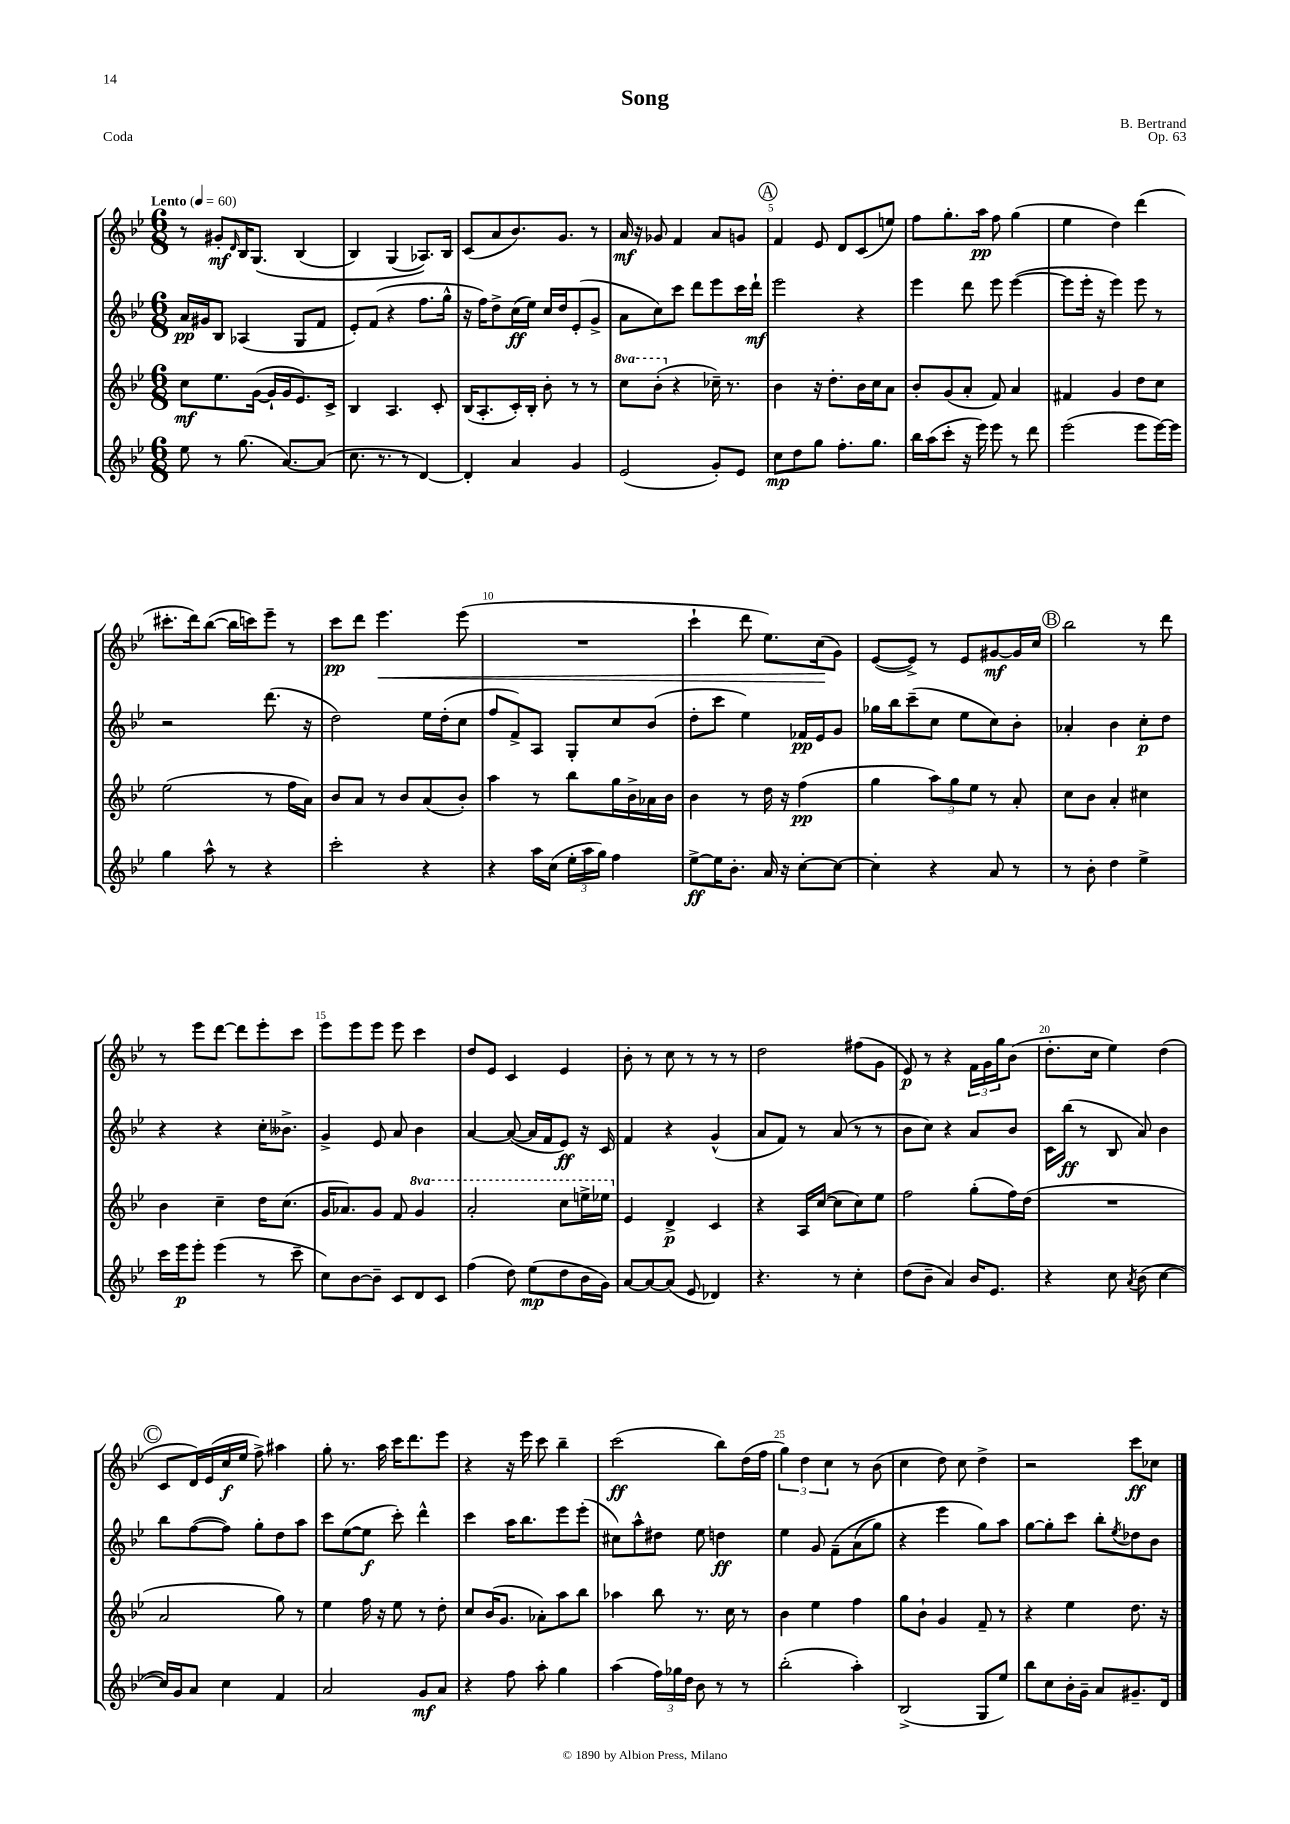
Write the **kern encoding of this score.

**kern	**dynam	**kern	**dynam	**kern	**dynam	**kern	**dynam
*part4	*part4	*part3	*part3	*part2	*part2	*part1	*part1
*staff4	*staff4	*staff3	*staff3	*staff2	*staff2	*staff1	*staff1
*clefG2	*	*clefG2	*	*clefG2	*	*clefG2	*
*k[b-e-]	*	*k[b-e-]	*	*k[b-e-]	*	*k[b-e-]	*
*M6/8	*	*M6/8	*	*M6/8	*	*M6/8	*
*MM60	*	*MM60	*	*MM60	*	*MM60	*
=1	=1	=1	=1	=1	=1	=1	=1
!	!	!	!	!	!	!LO:TX:a:B:t=Lento	!
8ee-\	.	8cc\L	mf	16a/LL	pp	8r	.
.	.	.	.	16g#X/J	.	.	.
8r	.	8.ee-\	.	8B-/J	.	8g#X'/L	mf
.	.	.	.	.	.	16qqd/	.
(8.gg\	.	.	.	(4A-X/	.	16B-/K	.
.	.	([16g\Jk	.	.	.	(8.G/J	.
.	.	16g`/LL]	.	.	.	.	.
[8.a/L)	.	16g/J	.	.	.	.	.
.	.	8.e-/)	.	8G/L	.	(4B-/	.
(8a/J]	.	.	.	8f/J	.	.	.
.	.	16c^/Jk	.	.	.	.	.
=2	=2	=2	=2	=2	=2	=2	=2
8.cc\	.	4B-/	.	8e-'/L)	.	4B-/)	.
.	.	.	.	(8f/J	.	.	.
8.r	.	.	.	.	.	.	.
.	.	4.A/	.	4r	.	(4G/	.
8r	.	.	.	.	.	.	.
[4d/)	.	.	.	8.ff\L	.	8.A-X/L))	.
.	.	8c'/	.	.	.	.	.
.	.	.	.	16gg^^\Jk	.	16B-/Jk	.
=3	=3	=3	=3	=3	=3	=3	=3
4d'/]	.	(16B-/KL	.	16r	.	(8c/L	.
.	.	8.A'/	.	16ff\KL)	.	.	.
.	.	.	.	8dd^\	.	8a/	.
4a/	.	16c'/L)	.	(16cc\L	ff	8.b-/)	.
.	.	16B-'/JJ	.	16ee-\JJ)	.	.	.
.	.	8b-'\	.	16cc/LL	.	.	.
.	.	.	.	16dd/J	.	8.g/J	.
4g/	.	8r	.	(8e-'/	.	.	.
.	.	8r	.	8g^/J	.	8r	.
=4	=4	=4	=4	=4	=4	=4	=4
*	*	*8va	*	*	*	*	*
(2e-/	.	8ccc\L	.	8a\L	.	16a/	mf
.	.	.	.	.	.	16r	.
.	.	(8bb-'\J	.	8cc\)	.	8g-X/	.
*	*	*X8va	*	*	*	*	*
.	.	4r	.	8ccc\J	.	4f/	.
.	.	.	.	8ddd\L	.	.	.
8g'/L)	.	16cc-X~\)	.	8eee-\	.	8a/L	.
.	.	8.r	.	.	.	.	.
8e-/J	.	.	.	16ccc\L	.	8gn/J	.
.	.	.	.	16ddd`\JJ	mf	.	.
!!LO:REH:place=s1:t=A
=5	=5	=5	=5	=5	=5	=5	=5
8cc\L	mp	4b-\	.	2eee-\	.	4f/	.
8dd\	.	.	.	.	.	.	.
8gg\J	.	16r	.	.	.	8e-/	.
.	.	8.dd'\L	.	.	.	.	.
8.ff'\L	.	.	.	.	.	8d/L	.
.	.	16b-\L	.	4r	.	(8c/	.
8.gg\J	.	16cc\J	.	.	.	.	.
.	.	8a\J	.	.	.	8een/J)	.
=6	=6	=6	=6	=6	=6	=6	=6
16bb-\LL	.	8b-'/L	.	4eee-\	.	8ff\L	.
(16aa\J	.	.	.	.	.	.	.
8ccc'\J	.	(8g/	.	.	.	8.gg'\	.
16r	.	8a'/J	.	8ddd\	.	.	.
16eee-\)	.	.	.	.	.	16aa\Jk	pp
8eee-\	.	8f/)	.	8eee-\	.	8ff\	.
8r	.	4a/	.	([4eee-\	.	(4gg\	.
8ddd\	.	.	.	.	.	.	.
=7	=7	=7	=7	=7	=7	=7	=7
(2eee-\	.	4f#X/	.	8eee-\L]	.	4ee-\	.
.	.	.	.	16eee-'\Jk	.	.	.
.	.	.	.	16r	.	.	.
.	.	4g/	.	4eee-\)	.	4dd\)	.
8eee-\L	.	8dd\L	.	8eee-\	.	(4ddd\	.
[16eee-\L)	.	8cc\J	.	8r	.	.	.
16eee-\JJ]	.	.	.	.	.	.	.
!!LO:LB:g=z
=8	=8	=8	=8	=8	=8	=8	=8
4gg\	.	(2ee-\	.	2r	.	8.ccc#X'\L	.
.	.	.	.	.	.	16ddd\k)	.
8aa^^\	.	.	.	.	.	([8bb-\J	.
8r	.	.	.	.	.	16bb-\LL]	.
.	.	.	.	.	.	16cccn\J)	.
4r	.	8r	.	(8.ddd\	.	8eee-~\J	.
.	.	16ff\LL	.	.	.	8r	.
.	.	16a\JJ)	.	16r	.	.	.
=9	=9	=9	=9	=9	=9	=9	=9
2ccc'\	.	8b-/L	.	2dd\)	.	8ccc\L	pp
.	.	8a/J	.	.	.	8ddd\J	.
!	!	!	!	!	!	!	!LO:HP:b
.	.	8r	.	.	.	4.eee-\	<
.	.	8b-/L	.	.	.	.	.
4r	.	(8a/	.	16ee-\LL	.	.	.
.	.	.	.	(16dd'\J	.	.	.
.	.	8b-'/J)	.	8cc\J	.	(8eee-\	.
=10	=10	=10	=10	=10	=10	=10	=10
4r	.	4aa\	.	8ff/L	.	2.r	.
.	.	.	.	8f^/)	.	.	.
16aa\LL	.	8r	.	8A/J	.	.	.
(16cc\JJ	.	.	.	.	.	.	.
24ee-'\LL	.	8bb-\L	.	8G'/L	.	.	.
24aa\	.	.	.	.	.	.	.
24gg\JJ)	.	.	.	.	.	.	.
4ff\	.	16gg\L	.	8cc/	.	.	.
.	.	16b-^\	.	.	.	.	.
.	.	16a-X\	.	(8b-/J	.	.	.
.	.	16b-\JJ	.	.	.	.	.
=11	=11	=11	=11	=11	=11	=11	=11
[8ee-^\L	ff	4b-\	.	8dd'\L	.	4ccc`\	.
16ee-\K]	.	.	.	8ccc\J	.	.	.
8.b-'\J	.	.	.	.	.	.	.
.	.	8r	.	4ee-\)	.	8ddd\	.
16a/	.	16dd\	.	.	.	8.ee-\L)	.
16r	.	16r	.	.	.	.	.
[8cc'\L	.	(4ff\	pp	16f-X/LL	pp	.	.
.	.	.	.	16e-/J	.	(16cc\k	.
8cc\J_	.	.	.	8g/J	.	8g\J)	[
=12	=12	=12	=12	=12	=12	=12	=12
4cc'\]	.	4gg\	.	16gg-X\LL	.	([8e-/L	.
.	.	.	.	16bb-\J	.	.	.
.	.	.	.	(8ccc~\	.	8e-^/J])	.
4r	.	12aa\L)	.	8cc\J	.	8r	.
.	.	12gg\	.	.	.	.	.
.	.	.	.	8ee-\L	.	8e-/L	.
.	.	12ee-\J	.	.	.	.	.
8a/	.	8r	.	8cc\)	.	[8g#X/	mf
8r	.	8a'/	.	8b-'\J	.	16g#/L]	.
.	.	.	.	.	.	16cc/JJ	.
!!LO:REH:place=s1:t=B
=13	=13	=13	=13	=13	=13	=13	=13
8r	.	8cc\L	.	4a-X'/	.	2bb-\	.
8b-'\	.	8b-\J	.	.	.	.	.
4dd\	.	4a'/	.	4b-\	.	.	.
4ee-^\	.	4cc#X\	.	8cc'\L	p	8r	.
.	.	.	.	8dd\J	.	8ddd\	.
!!LO:LB:g=z
=14	=14	=14	=14	=14	=14	=14	=14
16ccc\LL	.	4b-\	.	4r	.	8r	.
16eee-\J	p	.	.	.	.	.	.
8eee-'\J	.	.	.	.	.	8eee-\L	.
(4eee-\	.	4cc~\	.	4r	.	[8ddd\J	.
.	.	.	.	.	.	8ddd\L]	.
8r	.	16dd\KL	.	16cc'\KL	.	8eee-'\	.
.	.	(8.cc\J	.	8.b--X^\J	.	.	.
8ccc~\	.	.	.	.	.	8ccc\J	.
=15	=15	=15	=15	=15	=15	=15	=15
8cc\L)	.	16g/KL	.	4g^/	.	8eee-\L	.
.	.	8.a-X/)	.	.	.	.	.
[8b-\	.	.	.	.	.	8eee-\	.
8b-~\J]	.	8g/J	.	8e-/	.	8eee-\J	.
8c/L	.	8f/	.	8a/	.	8eee-\	.
*	*	*8va	*	*	*	*	*
8d/	.	4gg/	.	4b-\	.	4ccc\	.
8c/J	.	.	.	.	.	.	.
=16	=16	=16	=16	=16	=16	=16	=16
(4ff\	.	2aa'/	.	[4a/	.	8dd/L	.
.	.	.	.	.	.	8e-/J	.
8dd\)	.	.	.	(8a/_	.	4c/	.
(8ee-\L	mp	.	.	16a/LL]	.	.	.
.	.	.	.	16f/J	.	.	.
8dd\	.	8ccc\L	.	8e-/J)	ff	4e-/	.
16b-\L	.	16eeen^\L	.	16r	.	.	.
16g\JJ)	.	16eee-X\JJ	.	16c/	.	.	.
=17	=17	=17	=17	=17	=17	=17	=17
*	*	*X8va	*	*	*	*	*
[8a/L	.	4e-/	.	4f/	.	8b-'\	.
8a/_	.	.	.	.	.	8r	.
(8a/J]	.	4d^/	p	4r	.	8cc\	.
8e-/	.	.	.	.	.	8r	.
4d-X/)	.	4c/	.	(4g^^/	.	8r	.
.	.	.	.	.	.	8r	.
=18	=18	=18	=18	=18	=18	=18	=18
4.r	.	4r	.	8a/L	.	2dd\	.
.	.	.	.	8f/J)	.	.	.
.	.	16A/LL	.	8r	.	.	.
.	.	([16cc/JJ	.	.	.	.	.
8r	.	8cc\L]	.	(8a/	.	.	.
4cc'\	.	8cc\)	.	8r	.	(8ff#X\L	.
.	.	8ee-\J	.	8r	.	8g\J	.
=19	=19	=19	=19	=19	=19	=19	=19
(8dd\L	.	2ff\	.	8b-\L	.	8e-/)	p
8b-~\J	.	.	.	8cc\J)	.	8r	.
4a/)	.	.	.	4r	.	4r	.
16b-/KL	.	(8gg'\L	.	8a/L	.	24f\LL	.
.	.	.	.	.	.	24g\	.
8.e-/J	.	.	.	.	.	.	.
.	.	.	.	.	.	24gg\J	.
.	.	16ff\L)	.	8b-/J	.	(8b-\J	.
.	.	(16dd\JJ	.	.	.	.	.
=20	=20	=20	=20	=20	=20	=20	=20
4r	.	2.r	.	16c\LL	.	8.dd'\L	.
.	.	.	.	(16bb-\JJ	ff	.	.
.	.	.	.	8r	.	.	.
.	.	.	.	.	.	16cc\Jk	.
8cc\	.	.	.	8B-/	.	4ee-\)	.
8qa/	.	.	.	.	.	.	.
(8b-\	.	.	.	8a/)	.	.	.
[4cc\	.	.	.	4b-\	.	(4dd\	.
!!LO:LB:g=z
!!LO:REH:place=s1:t=C
=21	=21	=21	=21	=21	=21	=21	=21
16cc/LL])	.	2a/	.	8bb-\L	.	8c/L	.
16g/J	.	.	.	.	.	.	.
8a/J	.	.	.	([8ff\	.	16d/L)	.
.	.	.	.	.	.	(16e-/	.
4cc\	.	.	.	8ff\J])	.	16cc/	f
.	.	.	.	.	.	16ee-/JJ	.
.	.	.	.	8gg'\L	.	8ff^\)	.
4f/	.	8gg\)	.	8dd\	.	4aa#X\	.
.	.	8r	.	8aa\J	.	.	.
=22	=22	=22	=22	=22	=22	=22	=22
2a/	.	4ee-\	.	8ccc\L	.	8gg'\	.
.	.	.	.	([8ee-\	.	8.r	.
.	.	16ff\	.	8ee-\J]	f	.	.
.	.	16r	.	.	.	16aa\	.
.	.	8ee-\	.	8ccc'\)	.	16ccc\KL	.
.	.	.	.	.	.	8.ddd\	.
8g/L	mf	8r	.	4ddd^^\	.	.	.
8a/J	.	8dd'\	.	.	.	8eee-\J	.
=23	=23	=23	=23	=23	=23	=23	=23
4r	.	8cc/L	.	4ccc\	.	4r	.
.	.	(16b-/K	.	.	.	.	.
.	.	8.g/J	.	.	.	.	.
8ff\	.	.	.	16aa\KL	.	16r	.
.	.	.	.	8.bb-\	.	16eee-\	.
8aa'\	.	8a-X'\L)	.	.	.	8ccc\	.
4gg\	.	8aa\	.	8eee-\	.	4bb-~\	.
.	.	8bb-\J	.	(8eee-'\J	.	.	.
=24	=24	=24	=24	=24	=24	=24	=24
(4aa\	.	4aa-X\	.	8cc#X\L)	.	(2ccc\	ff
.	.	.	.	8aa^^\	.	.	.
24ff\LL)	.	8bb-\	.	8dd#X\J	.	.	.
24gg-X\	.	.	.	.	.	.	.
24dd\JJ	.	.	.	.	.	.	.
8b-\	.	8.r	.	8ee-\	.	.	.
8r	.	.	.	4ddn\	ff	8bb-\L)	.
.	.	16cc\	.	.	.	.	.
8r	.	8r	.	.	.	(16dd\L	.
.	.	.	.	.	.	16ff\JJ	.
=25	=25	=25	=25	=25	=25	=25	=25
(2bb-'\	.	4b-\	.	4ee-\	.	6gg\)	.
.	.	.	.	.	.	6dd\	.
.	.	4ee-\	.	8g/	.	.	.
.	.	.	.	.	.	6cc\	.
.	.	.	.	(8f~\L	.	.	.
4aa'\)	.	4ff\	.	(8a\	.	8r	.
.	.	.	.	8gg\J)	.	(8b-\	.
=26	=26	=26	=26	=26	=26	=26	=26
(2B-^/	.	8gg\L	.	4r	.	4cc\	.
.	.	8b-`\J	.	.	.	.	.
.	.	4g/	.	4eee-\	.	8dd\)	.
.	.	.	.	.	.	8cc\	.
8G/L	.	8f~/	.	8gg\L)	.	4dd^\	.
8ee-/J)	.	8r	.	8aa\J	.	.	.
=27	=27	=27	=27	=27	=27	=27	=27
8bb-\L	.	4r	.	[8gg\L	.	2r	.
8cc\	.	.	.	8gg'\]	.	.	.
16b-'\L	.	4ee-\	.	8ccc\J	.	.	.
16g~\JJ	.	.	.	.	.	.	.
8a/L	.	.	.	8bb-'\L	.	.	.
.	.	.	.	8qee-/	.	.	.
8.g#X~/	.	8.dd\	.	8dd-X\	.	8ccc\L	ff
.	.	.	.	8b-\J	.	8cc-X\J	.
16d/Jk	.	16r	.	.	.	.	.
==	==	==	==	==	==	==	==
*-	*-	*-	*-	*-	*-	*-	*-
